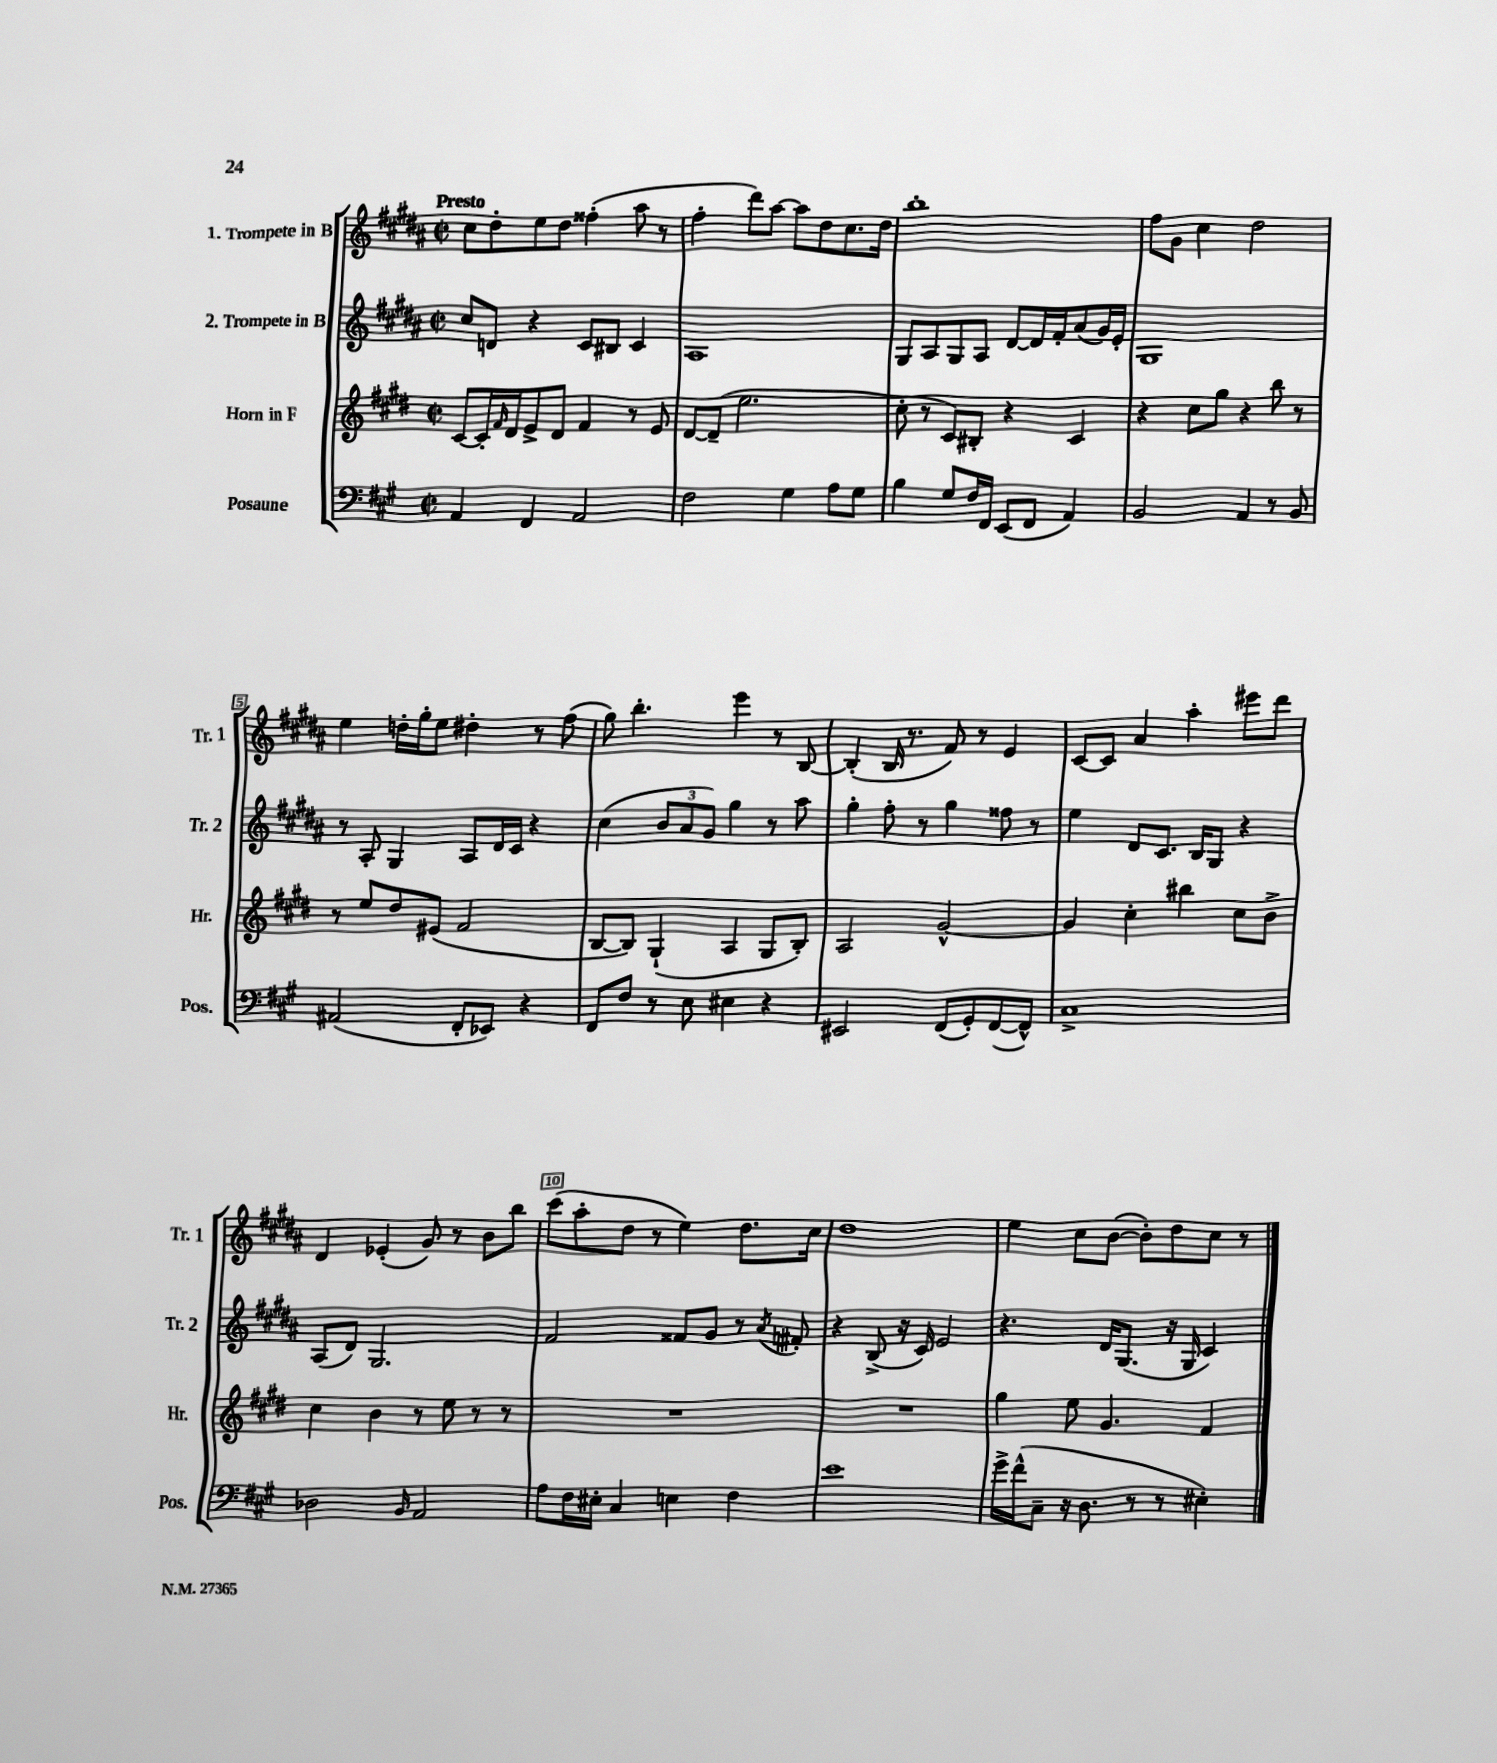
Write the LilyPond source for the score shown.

<<
\new StaffGroup <<
\new Staff = "s0" \with { instrumentName = "1. Trompete in B" shortInstrumentName = "Tr. 1" } {
    \clef treble \key b \major \defaultTimeSignature \time 2/2 \tempo "Presto"
    cis''8 dis''8-. e''8 dis''8 fisis''4-.( ais''8 r8 |
    fis''4-. dis'''8) ais''8~ ais''8 dis''8 cis''8. dis''16 |
    b''1-. |
    fis''8 gis'8 cis''4 dis''2 |
    e''4 d''16-. gis''16-. e''8 dis''4-. r8 fis''8( |
    gis''8) b''4.-. e'''4 r8 b8~ |
    b4-.( b16 r8. fis'8) r8 e'4 |
    cis'8~ cis'8 ais'4 ais''4-. eis'''8 dis'''8 |
    dis'4 ees'4-.( gis'8) r8 b'8 b''8 |
    cis'''8( ais''8-. dis''8 r8 e''4) dis''8. cis''16 |
    dis''1 |
    e''4 cis''8 b'8~( b'8-.) dis''8 cis''8 r8 \bar "|." |
}
\new Staff = "s1" \with { instrumentName = "2. Trompete in B" shortInstrumentName = "Tr. 2" } {
    \clef treble \key b \major \defaultTimeSignature \time 2/2
    cis''8 d'8 r4 cis'8 bis8 cis'4 |
    ais1 |
    gis8 ais8 gis8 ais8 dis'8~ dis'16 fis'16-. ais'8( gis'16) e'16-. |
    gis1 |
    r8 ais8-. gis4 ais8 dis'16 cis'16 r4 |
    cis''4( \tuplet 3/2 { b'8 ais'8 gis'8) } gis''4 r8 ais''8 |
    gis''4-. fis''8-. r8 gis''4 fisis''8 r8 |
    e''4 dis'8 cis'8. b16 gis8 r4 |
    ais8( dis'8) gis2. |
    fis'2 fisis'8 gis'8 r8 \acciaccatura { ais'8 } fis'8-. |
    r4 b8->( r16 cis'16) e'2 |
    r4. dis'16 gis8.( r16 gis16 cis'4) \bar "|." |
}
\new Staff = "s2" \with { instrumentName = "Horn in F" shortInstrumentName = "Hr." } {
    \clef treble \key e \major \defaultTimeSignature \time 2/2
    cis'8~ cis'16-. \grace { fis'16 } dis'16 e'8-> dis'8 fis'4 r8 e'8 |
    dis'8~ dis'8--( e''2. |
    cis''8-. r8 cis'8) bis8-. r4 cis'4 |
    r4 cis''8 gis''8 r4 b''8 r8 |
    r8 e''8 dis''8 eis'8( fis'2 |
    b8~ b8) gis4-!( a4 gis8 b8-.) |
    a2 gis'2~-^ |
    gis'4 cis''4-. bis''4 cis''8 b'8-> |
    cis''4 b'4 r8 e''8 r8 r8 |
    R1 |
    R1 |
    gis''4 e''8 gis'4. fis'4 \bar "|." |
}
\new Staff = "s3" \with { instrumentName = "Posaune" shortInstrumentName = "Pos." } {
    \clef bass \key a \major \defaultTimeSignature \time 2/2
    a,4 fis,4 a,2 |
    fis2 gis4 a8 gis8 |
    b4 gis8 fis16 fis,16 e,8( fis,8 a,4) |
    b,2 a,4 r8 b,8 |
    ais,2( fis,8-. ees,8) r4 |
    fis,8 fis8 r8 e8 eis4 r4 |
    eis,2 fis,8( gis,8-.) fis,8~( fis,8-^) |
    cis1-> |
    des2 \grace { b,16 } a,2 |
    a8 fis16 eis16-. cis4 e4 fis4 |
    e'1 |
    gis'16-> fis'16-^( cis8-- r16 d8. r8 r8 eis4-.) \bar "|." |
}
>>
>>
\layout { \context { \Score \override BarNumber.break-visibility = ##(#f #t #t) barNumberVisibility = #(every-nth-bar-number-visible 5) \override BarNumber.stencil = #(make-stencil-boxer 0.1 0.3 ly:text-interface::print) } }
